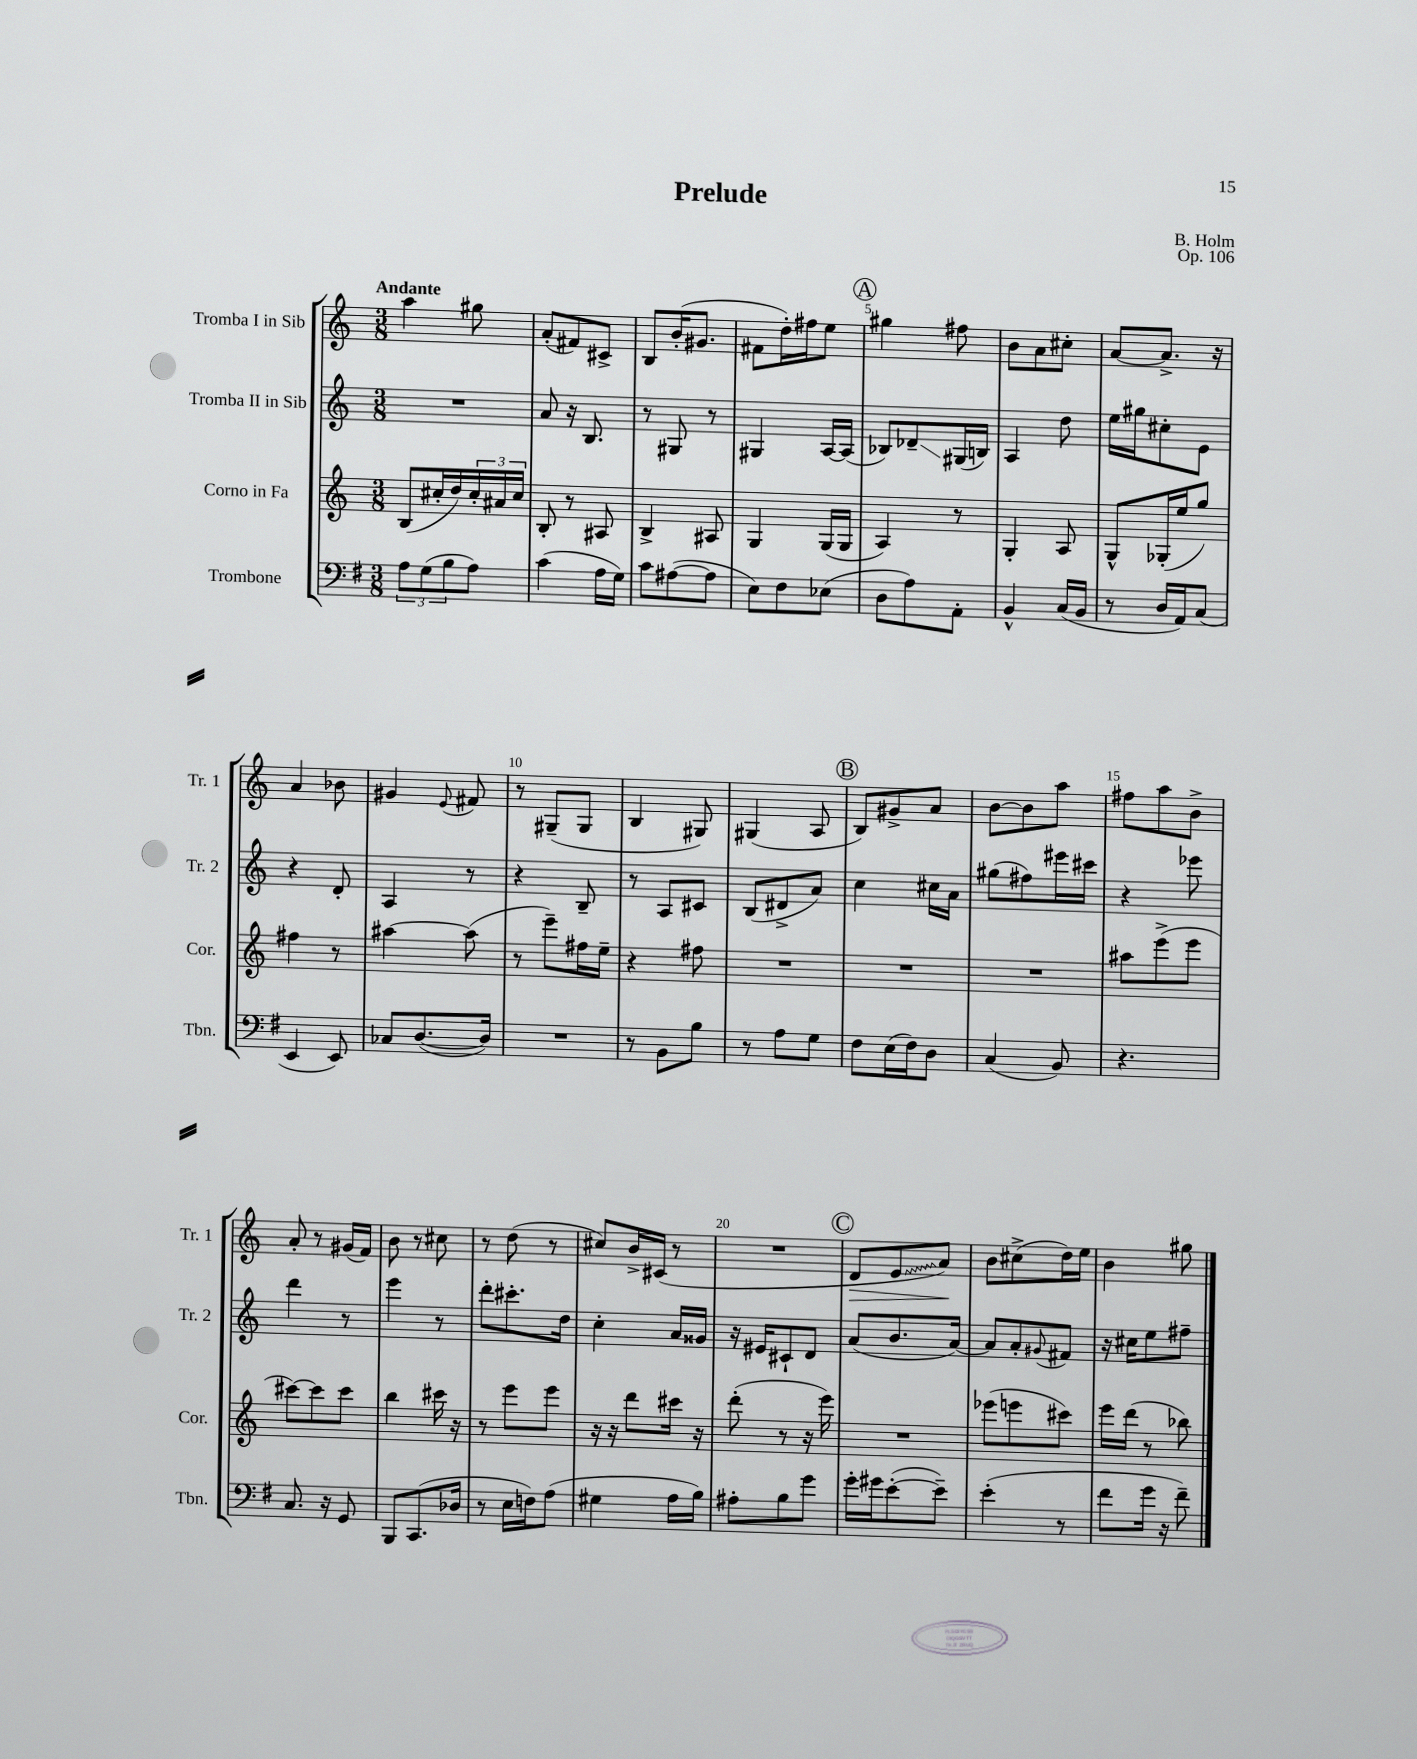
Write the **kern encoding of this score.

**kern	**kern	**kern	**kern
*staff4	*staff3	*staff2	*staff1
*clefF4	*clefG2	*clefG2	*clefG2
*k[f#]	*k[]	*k[]	*k[]
*M3/8	*M3/8	*M3/8	*M3/8
12A	(8B	4.r	4aa
(12G	.	.	.
.	16cc#'	.	.
12B	.	.	.
.	16dd)	.	.
8A)	24cc#'	.	8gg#
.	24a#	.	.
.	24cc#	.	.
=	=	=	=
(4c	8B'	8a	(8a'
.	8r	16r	8f#)
.	.	8.B	.
16A	8A#	.	8c#^
16G)	.	.	.
=	=	=	=
8c	4B^	8r	8B
([8A#	.	8G#	(16b'
.	.	.	8.g#
8A#]	8A#	8r	.
=	=	=	=
8E)	4G	4G#	8f#
8F#	.	.	16dd')
.	.	.	16ff#
(8E-	(16G	[16A	8ee
.	16G	(16A]	.
=	=	=	=
8D	4A)	8B-)	4gg#
8A)	.	8d-~	.
8AA'	8r	(16G#	8ff#
.	.	16B)	.
=	=	=	=
4BB^^	4G'	4A	8b
.	.	.	8a
(16C	8A	8dd	8cc#'
16BB	.	.	.
=	=	=	=
8r	8G^^	16ee	[8a
.	.	16gg#	.
16D	(16G-'	8cc#'	8.a^]
16AA)	16ee	.	.
(8C	8gg)	8e	.
.	.	.	16r
=	=	=	=
4EE	4ff#	4r	4a
8EE)	8r	8d'	8b-
=	=	=	=
8C-	[4aa#	4A	4g#
([8.D	.	.	.
.	.	.	8qqe
.	(8aa#]	8r	8f#
16D])	.	.	.
=	=	=	=
4.r	8r	4r	8r
.	8eee~)	.	(8G#~
.	16ff#	8B~	8G#
.	16ee~	.	.
=	=	=	=
8r	4r	8r	4B
8BB	.	8A	.
8B	8ff#	8c#	8G#)
=	=	=	=
8r	4.r	(8B	(4G#
8A	.	8d#^	.
8G	.	8a)	8A
=	=	=	=
8F#	4.r	4cc	8B)
(16E	.	.	8g#^
16F#)	.	.	.
8D	.	16cc#	8a
.	.	16a	.
=	=	=	=
(4C	4.r	(8gg#	[8b
.	.	8ff#)	8b]
8BB)	.	16eee#	8aa
.	.	16ccc#	.
=	=	=	=
4.r	8aa#	4r	8ff#
.	(8eee^	.	8aa
.	8eee	8eee-	8b^
=	=	=	=
8.C	[8ccc#)	4ddd	8a'
.	8ccc#]	.	8r
16r	.	.	.
8GG	8ccc#	8r	(16g#
.	.	.	16f)
=	=	=	=
8BBB	4bb	4eee	8b
(8.CC	.	.	8r
.	16ccc#	8r	8cc#
16D-	16r	.	.
=	=	=	=
8r	8r	8ddd'	8r
16E	8eee	8.ccc#'	(8dd
16F)	.	.	.
(8A	8eee	.	8r
.	.	16dd	.
=	=	=	=
4G#	16r	4cc'	8cc#)
.	16r	.	.
.	8ddd	.	16b^
.	.	.	(16c#
16A	16ccc#	16a	8r
16B)	16r	16g##	.
=	=	=	=
8A#'	(8ddd'	16r	4.r
.	.	16e#	.
8B	8r	8c#`	.
8g	16r	8d	.
.	16eee)	.	.
=	=	=	=
16g'	4.r	(8a	8d
16g#	.	.	.
([8e'	.	8.b	8e
8e~])	.	.	8a)
.	.	[16a)	.
=	=	=	=
(4e'	(8eee-	8a]	8b
.	8eee	8a'	(8cc#^
.	.	8qqg#	.
8r	8ccc#)	8f#	16dd)
.	.	.	16ee
=	=	=	=
8f#	16eee	16r	4b
.	(16ddd	16cc#	.
16g	8r	8ee	.
16r	.	.	.
8f#~)	8bb-)	8ff#~	8gg#
==	==	==	==
*-	*-	*-	*-
